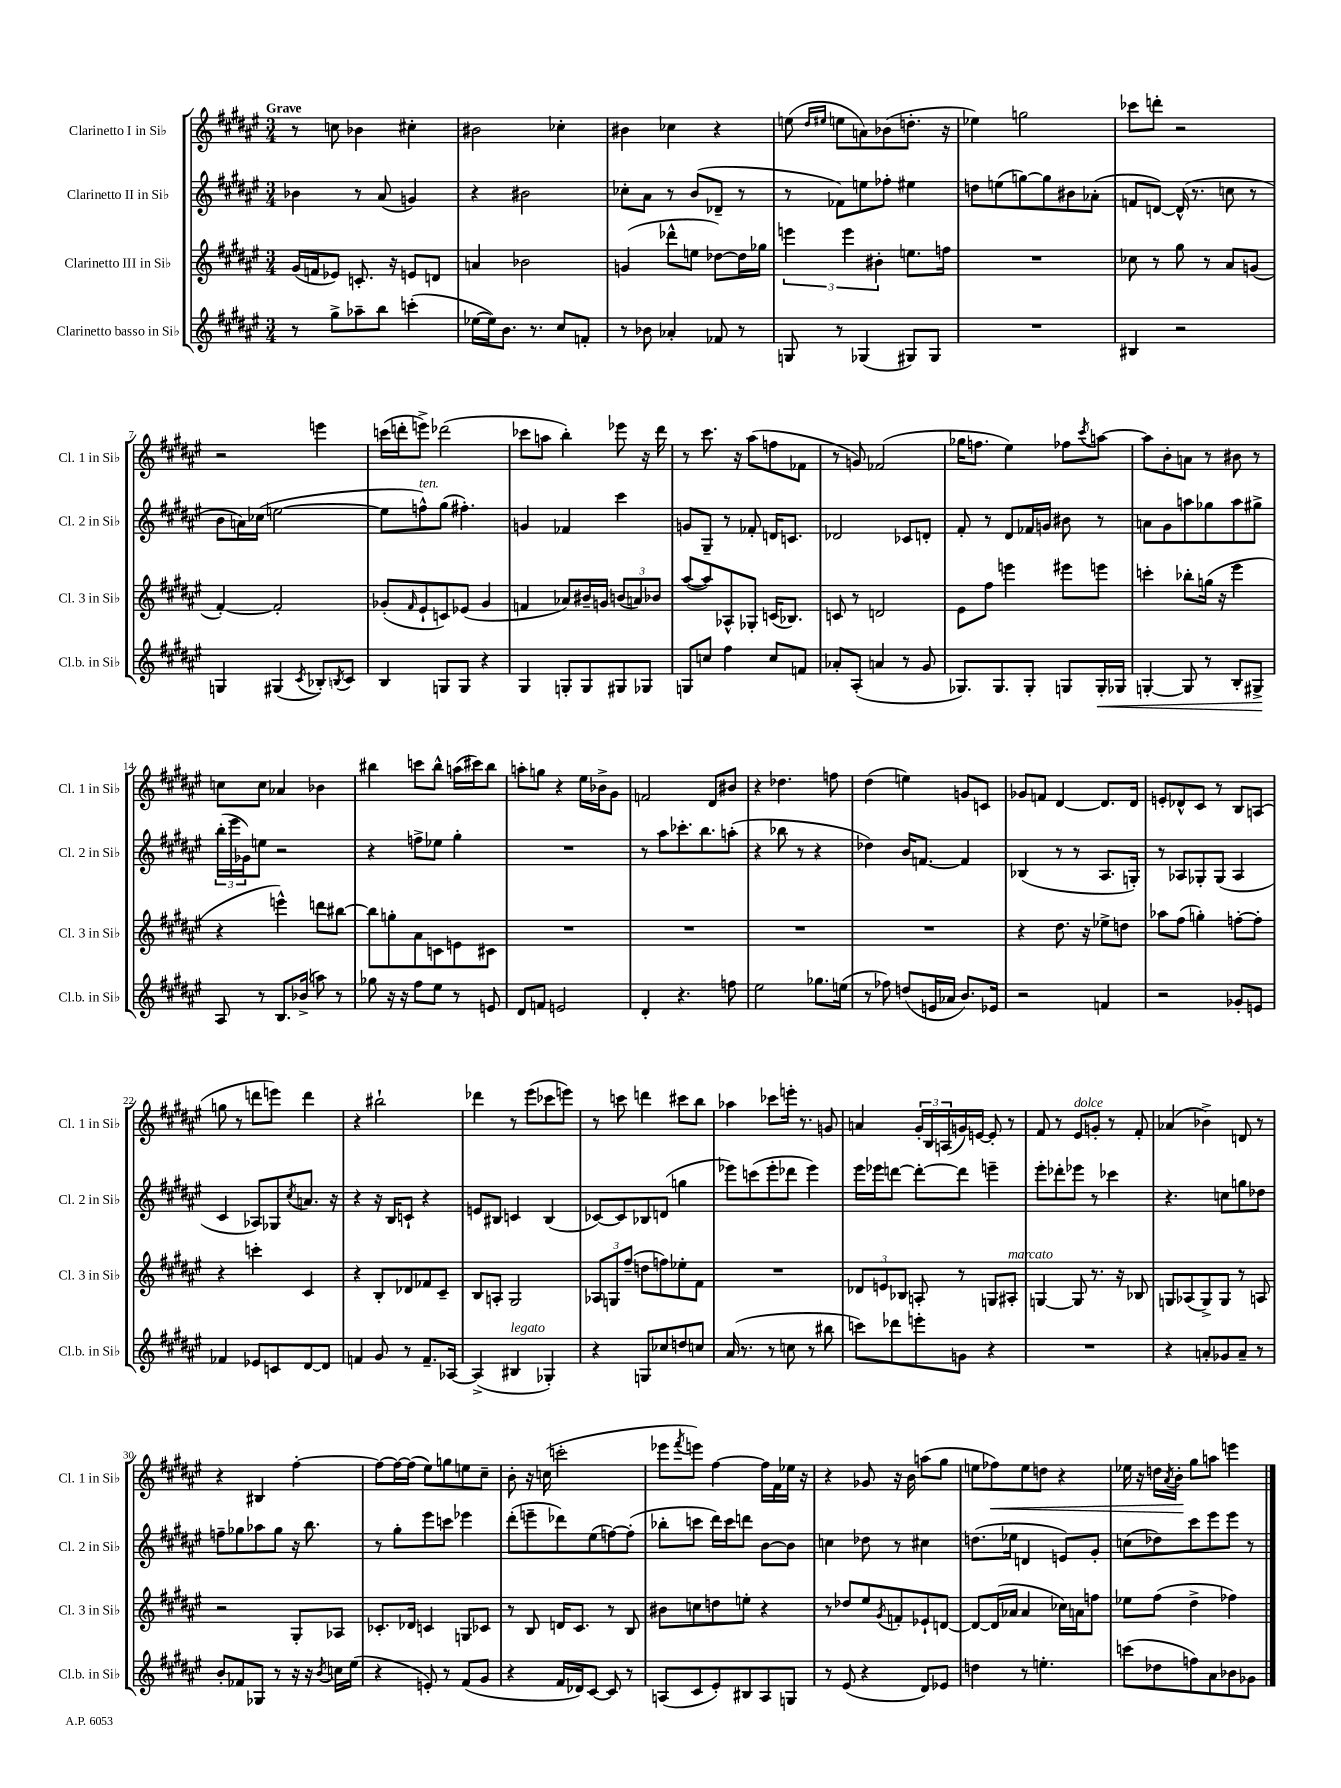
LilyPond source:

<<
\new StaffGroup <<
\new Staff = "s0" \with { instrumentName = "Clarinetto I in Sib" shortInstrumentName = "Cl. 1 in Sib" } {
    \clef treble \key fis \major \numericTimeSignature \time 3/4 \tempo "Grave"
    r8 c''8 bes'4 cis''4-. |
    bis'2 ces''4-. |
    bis'4 ces''4 r4 |
    e''8( \grace { dis''16 eis''16 } e''8 a'8) bes'8( d''8.-. r16 |
    ees''4) g''2 |
    ces'''8 d'''8-. r2 |
    r2 e'''4 |
    c'''16( d'''16-. e'''8->) des'''2( |
    ces'''8 a''8 b''4-.) ees'''8 r16 dis'''16 |
    r8 cis'''8. r16 ais''8( f''8 fes'8 |
    r8 g'8) fes'2( |
    ges''16 f''8. eis''4) fes''8 \acciaccatura { cis'''8 } a''8~ |
    a''8 b'8-. a'8 r8 bis'8 r8 |
    c''8 c''8 aes'4 bes'4 |
    bis''4 c'''8 bis''8-^ a''16( cis'''16) bis''8 |
    a''8-. g''8 r4 eis''16 bes'16-> gis'8 |
    f'2 dis'8 bis'8 |
    r4 des''4. f''8 |
    dis''4( e''4) g'8 c'8 |
    ges'8 f'8 dis'4~ dis'8. dis'16 |
    e'8-. des'8-^ cis'8 r8 b8 a8( |
    g''8 r8 d'''8 e'''8) d'''4 |
    r4 bis''2-! |
    des'''4 r8 eis'''8( ces'''8 e'''8) |
    r8 c'''8 d'''4 cis'''8 b''8 |
    aes''4 ces'''8 e'''16-. r8. g'8 |
    a'4 \tuplet 3/2 { gis'16-. b16 a16( } g'16) e'16~ e'8-. r8 |
    fis'8 r8 eis'8^\markup { \italic "dolce" } g'8-. r8 fis'8-. |
    aes'4( bes'4->) d'8 r8 |
    r4 bis4 fis''4~-. |
    fis''8~ fis''16~ fis''16( eis''8) g''8 e''8 cis''8-- |
    b'8-. r16 c''16( c'''2-. |
    ees'''8 \acciaccatura { fis'''8 } e'''8) fis''4~ fis''16 fis'16 ees''16 r16 |
    r4 ges'8 r16 b'16 a''8( gis''8 |
    e''8 fes''8\<) e''8 d''8 r4 |
    ees''16 r16 d''16 \acciaccatura { ais'8 } b'16-.\! gis''8 a''8 e'''4 \bar "|." |
}
\new Staff = "s1" \with { instrumentName = "Clarinetto II in Sib" shortInstrumentName = "Cl. 2 in Sib" } {
    \clef treble \key fis \major \numericTimeSignature \time 3/4
    bes'4 r8 ais'8( g'4) |
    r4 bis'2 |
    ces''8-. ais'8 r8 b'8( des'8-- r8 |
    r8 fes'8) e''8 fes''8-. eis''4 |
    d''8 e''8( g''8~) g''8 bis'8 aes'8-.( |
    f'8 d'8~) d'16-^( r8. c''8 r8 |
    b'8 a'16) ces''16( e''2~ |
    e''8 f''8-^^\markup { \italic "ten." }) gis''8( fis''4.-.) |
    g'4 fes'4 cis'''4 |
    g'8 gis8-- r8 fes'8-. d'16 c'8. |
    des'2 ces'8 d'8-. |
    fis'8-. r8 dis'8 fes'16 g'16 bis'8 r8 |
    a'8 gis'8 a''8 ges''8 a''8 gis''8-> |
    \tuplet 3/2 { b''16-.( eis'''16 ges'16) } e''8 r2 |
    r4 f''8-> ees''8 gis''4-. |
    R2. |
    r8 ais''8 ces'''8.-. b''8. a''8-.( |
    r4 bes''8 r8 r4 |
    des''4) b'16 f'8.~ f'4 |
    bes4( r8 r8 ais8. g16-.) |
    r8 aes8 ges8-. ges8( aes4 |
    cis'4 aes8) ges8 \acciaccatura { cis''8 } a'8. r16 |
    r4 r16 b16 c'8-! r4 |
    e'8 bis8 c'4 bis4( |
    ces'8~) ces'8 bes8 d'8( g''4 |
    ees'''8) c'''8( ees'''8-. des'''8 ees'''4) |
    eis'''16 ees'''16 d'''8~ d'''8~-. d'''8 e'''4-- |
    eis'''8-. des'''8-. ees'''8 r8 ces'''4 |
    r4. c''8 g''8 des''8 |
    f''8-- ges''8 aes''8 ges''8 r16 b''8. |
    r8 gis''8-. eis'''8 c'''8 ees'''4 |
    dis'''8-.( e'''8-- des'''8) eis''8( f''8~) f''8-.( |
    bes''8-. c'''8 dis'''16) c'''16 d'''8 b'8~ b'8 |
    c''4 des''8 r8 cis''4 |
    d''8.( ees''16 d'4 e'8) gis'8-. |
    c''8( des''8) cis'''8 eis'''8 eis'''8 r8 \bar "|." |
}
\new Staff = "s2" \with { instrumentName = "Clarinetto III in Sib" shortInstrumentName = "Cl. 3 in Sib" } {
    \clef treble \key fis \major \numericTimeSignature \time 3/4
    gis'16( f'16 ees'8) c'8.-. r16 e'8 d'8 |
    a'4 bes'2 |
    g'4( des'''8-^ e''8 des''8~) des''16 ges''16 |
    \tuplet 3/2 { e'''4 e'''4 bis'4-. } e''8. f''16 |
    R2. |
    ces''8 r8 gis''8 r8 ais'8 g'8( |
    fis'4~-.) fis'2-. |
    ges'8-.( \grace { fis'16 } eis'8-! c'8) ees'8( ges'4 |
    f'4 aes'8) bis'16-- g'16 \tuplet 3/2 { b'8( a'8) bes'8 } |
    ais''8~( ais''8) aes8-^ ges8-. c'16( bes8.) |
    c'8 r8 d'2 |
    eis'8 fis''8 e'''4 eis'''8 e'''8 |
    c'''4-. bes''8-. g''16( r16 eis'''4 |
    r4 e'''4-^) d'''8 bis''8~ |
    bis''8 g''8-. ais'8 c'8 e'8 cis'8 |
    R2. |
    R2. |
    R2. |
    R2. |
    r4 dis''8. r16 ees''8-> d''8 |
    aes''8 fis''8( g''4-.) f''8~-. f''8-. |
    r4 c'''4-. cis'4 |
    r4 b8-. des'8 fes'8 cis'8-- |
    b8 a8-. gis2 |
    \tuplet 3/2 { aes8 g8 fis''8--( } d''8 f''8) ees''8-. fis'8 |
    R2. |
    \tuplet 3/2 { des'8 e'8 bes8 } a8-. r8 g8 ais8-.^\markup { \italic "marcato" } |
    g4~ g8 r8. r16 bes8 |
    g8 aes8( g8->) g8 r8 a8 |
    r2 gis8-. aes8 |
    ces'8.-. des'16 c'4 g8 ces'8 |
    r8 b8 d'16 cis'8. r8 b8 |
    bis'8 c''8 d''8 e''8-. r4 |
    r8 des''8 eis''8 \acciaccatura { gis'8 } f'8-. ees'8-! d'8~ |
    d'8~ d'16( aes'16 aes'4 ces''16) a'16 f''8 |
    ees''8 fis''8( dis''4-> fes''4) \bar "|." |
}
\new Staff = "s3" \with { instrumentName = "Clarinetto basso in Sib" shortInstrumentName = "Cl.b. in Sib" } {
    \clef treble \key fis \major \numericTimeSignature \time 3/4
    r8 gis''8-> aes''8-- b''8 c'''4-.( |
    ees''16~ ees''16) b'8. r8. cis''8 f'8-. |
    r8 bes'8 aes'4-. fes'8 r8 |
    g8 r8 ges4( gis8) gis8 |
    R2. |
    bis4 r2 |
    g4 gis4( \acciaccatura { cis'8 } bes8-.) \acciaccatura { b8 } cis'8 |
    b4 g8 g8 r4 |
    gis4 g8-. g8 gis8 ges8 |
    g8 c''8 fis''4 c''8 f'8 |
    aes'8-. ais8-.( a'4 r8 gis'8 |
    ges8.) ges8. ges8-. g8 g16-.\< ges16 |
    g4~-. g8 r8 b8-. gis8->\! |
    ais8 r8 b8. bes'16->( a''8) r8 |
    ges''8 r16 r16 fis''8 eis''8 r8 e'8 |
    dis'8 f'8 e'2 |
    dis'4-. r4. f''8 |
    eis''2 ges''8. e''16( |
    r8 fes''8) d''8( e'16 aes'16 b'8.) ees'16 |
    r2 f'4 |
    r2 ges'8-. e'8 |
    fes'4 ees'8 c'8 dis'8~ dis'8 |
    f'4 gis'8 r8 f'8.-- aes16~ |
    aes4->( bis4^\markup { \italic "legato" } ges4-.) |
    r4 g8 ces''8 d''8 c''8 |
    ais'16( r8. r8 c''8 r8 bis''8 |
    c'''8) des'''8 e'''8-. g'8 r4 |
    R2. |
    r4 a'8-. ges'8 a'8-- r8 |
    b'8-. fes'8 ges8 r8 r16 r16 \acciaccatura { b'8 } c''16 eis''16( |
    r4 e'8-.) r8 fis'8( gis'8 |
    r4 fis'16 des'16) cis'8~ cis'8 r8 |
    a8( cis'8 eis'8-.) bis8 a8 g8 |
    r8 eis'8( r4 dis'8) ees'8 |
    d''4 r8 e''4.-. |
    c'''8( des''8 f''8) ais'8 bes'8 ges'8 \bar "|." |
}
>>
>>
